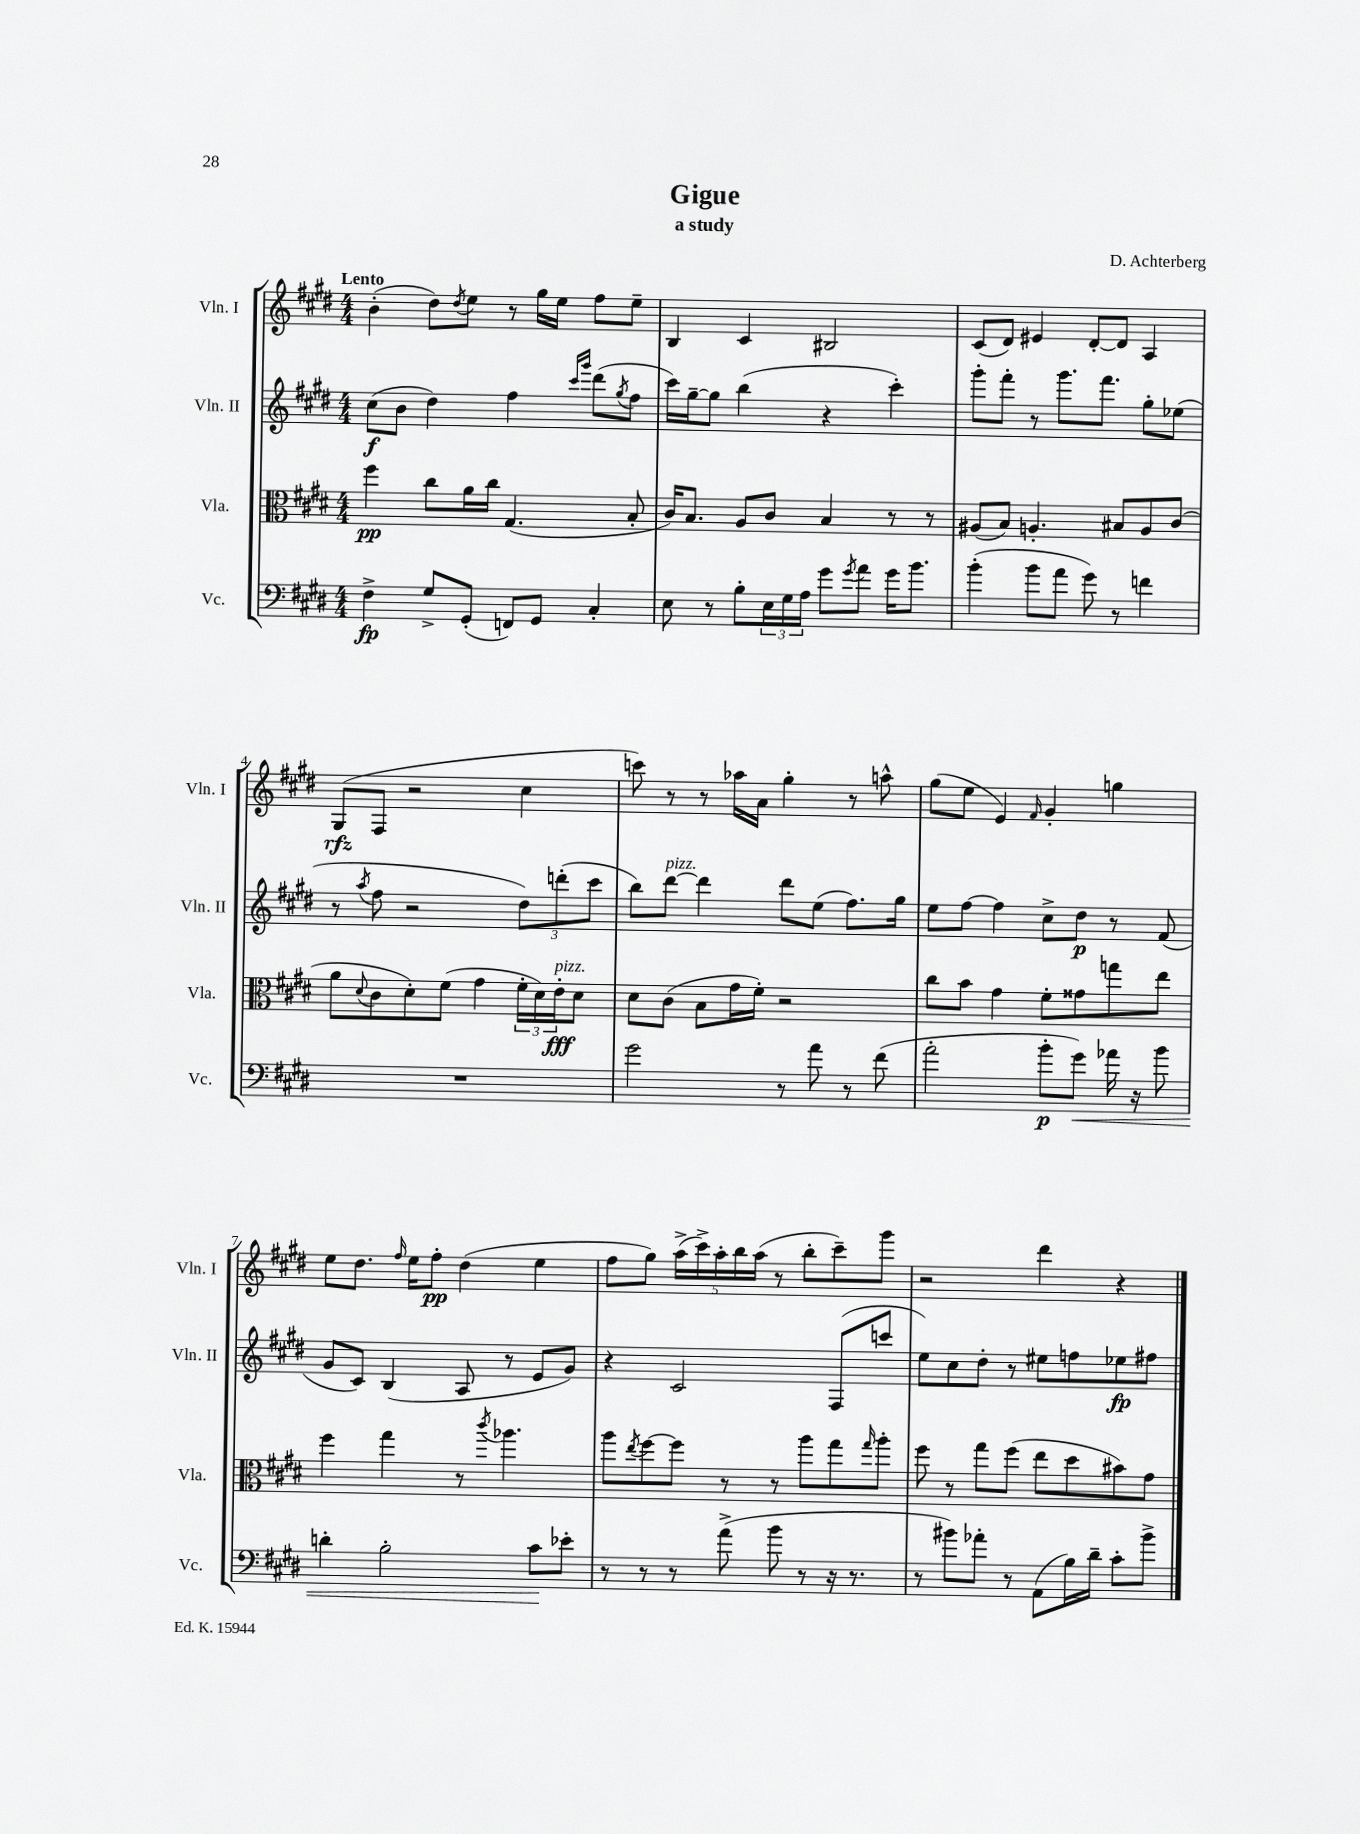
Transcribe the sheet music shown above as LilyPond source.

\header { title = "Gigue" composer = "D. Achterberg" subtitle = "a study" }
<<
\new StaffGroup <<
\new Staff = "s0" \with { instrumentName = "Vln. I" shortInstrumentName = "Vln. I" } {
    \clef treble \key e \major \numericTimeSignature \time 4/4 \tempo "Lento"
    b'4-.( dis''8) \acciaccatura { dis''8 } e''8 r8 gis''16 e''16 fis''8 e''8-- |
    b4 cis'4 bis2 |
    cis'8( dis'8) eis'4 dis'8~-. dis'8 a4 |
    gis8\rfz( fis8 r2 cis''4 |
    c'''8) r8 r8 aes''16 a'16 gis''4-. r8 a''8-^ |
    gis''8( e''8 e'4) \grace { fis'16 } gis'4-. g''4 |
    e''8 dis''8. \grace { fis''16 } e''16 fis''8-.\pp dis''4( e''4 |
    fis''8 gis''8) \tuplet 5/4 { a''16->( cis'''16->) a''16-. b''16 a''16( } r8 b''8-. cis'''8--) gis'''8 |
    r2 dis'''4 r4 \bar "|." |
}
\new Staff = "s1" \with { instrumentName = "Vln. II" shortInstrumentName = "Vln. II" } {
    \clef treble \key e \major \numericTimeSignature \time 4/4
    cis''8\f( b'8 dis''4) fis''4 \grace { cis'''16 gis'''16 } dis'''8( \acciaccatura { gis''8 } fis''8 |
    cis'''16) gis''16~-- gis''8 b''4( r4 cis'''4-.) |
    gis'''8-. fis'''8-. r8 gis'''8. fis'''8. gis''8-. ees''8( |
    r8 \acciaccatura { a''8 } fis''8 r2 \tuplet 3/2 { dis''8) d'''8-.( cis'''8 } |
    b''8) dis'''8~^\markup { \italic "pizz." } dis'''4 dis'''8 e''8( fis''8.) gis''16 |
    e''8 fis''8~ fis''4 cis''8-> dis''8\p r8 fis'8( |
    gis'8 cis'8) b4( a8 r8 e'8 gis'8) |
    r4 cis'2 fis8( c'''8 |
    e''8) cis''8 dis''8-. r8 eis''8 f''8 ees''8\fp fis''8 \bar "|." |
}
\new Staff = "s2" \with { instrumentName = "Vla." shortInstrumentName = "Vla." } {
    \clef alto \key e \major \numericTimeSignature \time 4/4
    fis''4\pp cis''8 a'16 cis''16 gis4.( b8-. |
    cis'16) b8. a8 cis'8 b4 r8 r8 |
    ais8( b8) a4.-. bis8 a8 cis'8( |
    a'8 \appoggiatura { dis'8 } cis'8 dis'8-.) fis'8( gis'4 \tuplet 3/2 { fis'16-. dis'16) e'16-.\fff^\markup { \italic "pizz." } } dis'8 |
    dis'8 cis'8( b8 gis'16 fis'16-.) r2 |
    cis''8 b'8 gis'4 fis'8-. gisis'8 g''8 e''8 |
    fis''4 gis''4 r8 \acciaccatura { cis'''8 } aes''4. |
    a''8 \acciaccatura { e''8 } fis''8~ fis''8 r8 r8 a''8 gis''8 \grace { gis''16 } a''8-. |
    fis''8 r8 gis''8 fis''8( e''8 dis''8 bis'8) gis'8 \bar "|." |
}
\new Staff = "s3" \with { instrumentName = "Vc." shortInstrumentName = "Vc." } {
    \clef bass \key e \major \numericTimeSignature \time 4/4
    fis4->\fp gis8-> gis,8-.( f,8) gis,8 cis4-. |
    e8 r8 b8-. \tuplet 3/2 { e16 gis16 a16 } gis'8 \acciaccatura { gis'8 } a'8 gis'16 b'8. |
    b'4-.( b'8 a'8 gis'8) r8 f'4 |
    R1 |
    gis'2 r8 a'8 r8 fis'8( |
    a'2-. b'8-.\p gis'8\<) aes'16 r16 b'8 |
    d'4-. b2-. cis'8\! ees'8-. |
    r8 r8 r8 a'8->( b'8 r8 r16 r8. |
    r8 bis'8) aes'8-. r8 a,8( b16) dis'16-- cis'8-. bis'8-> \bar "|." |
}
>>
>>
